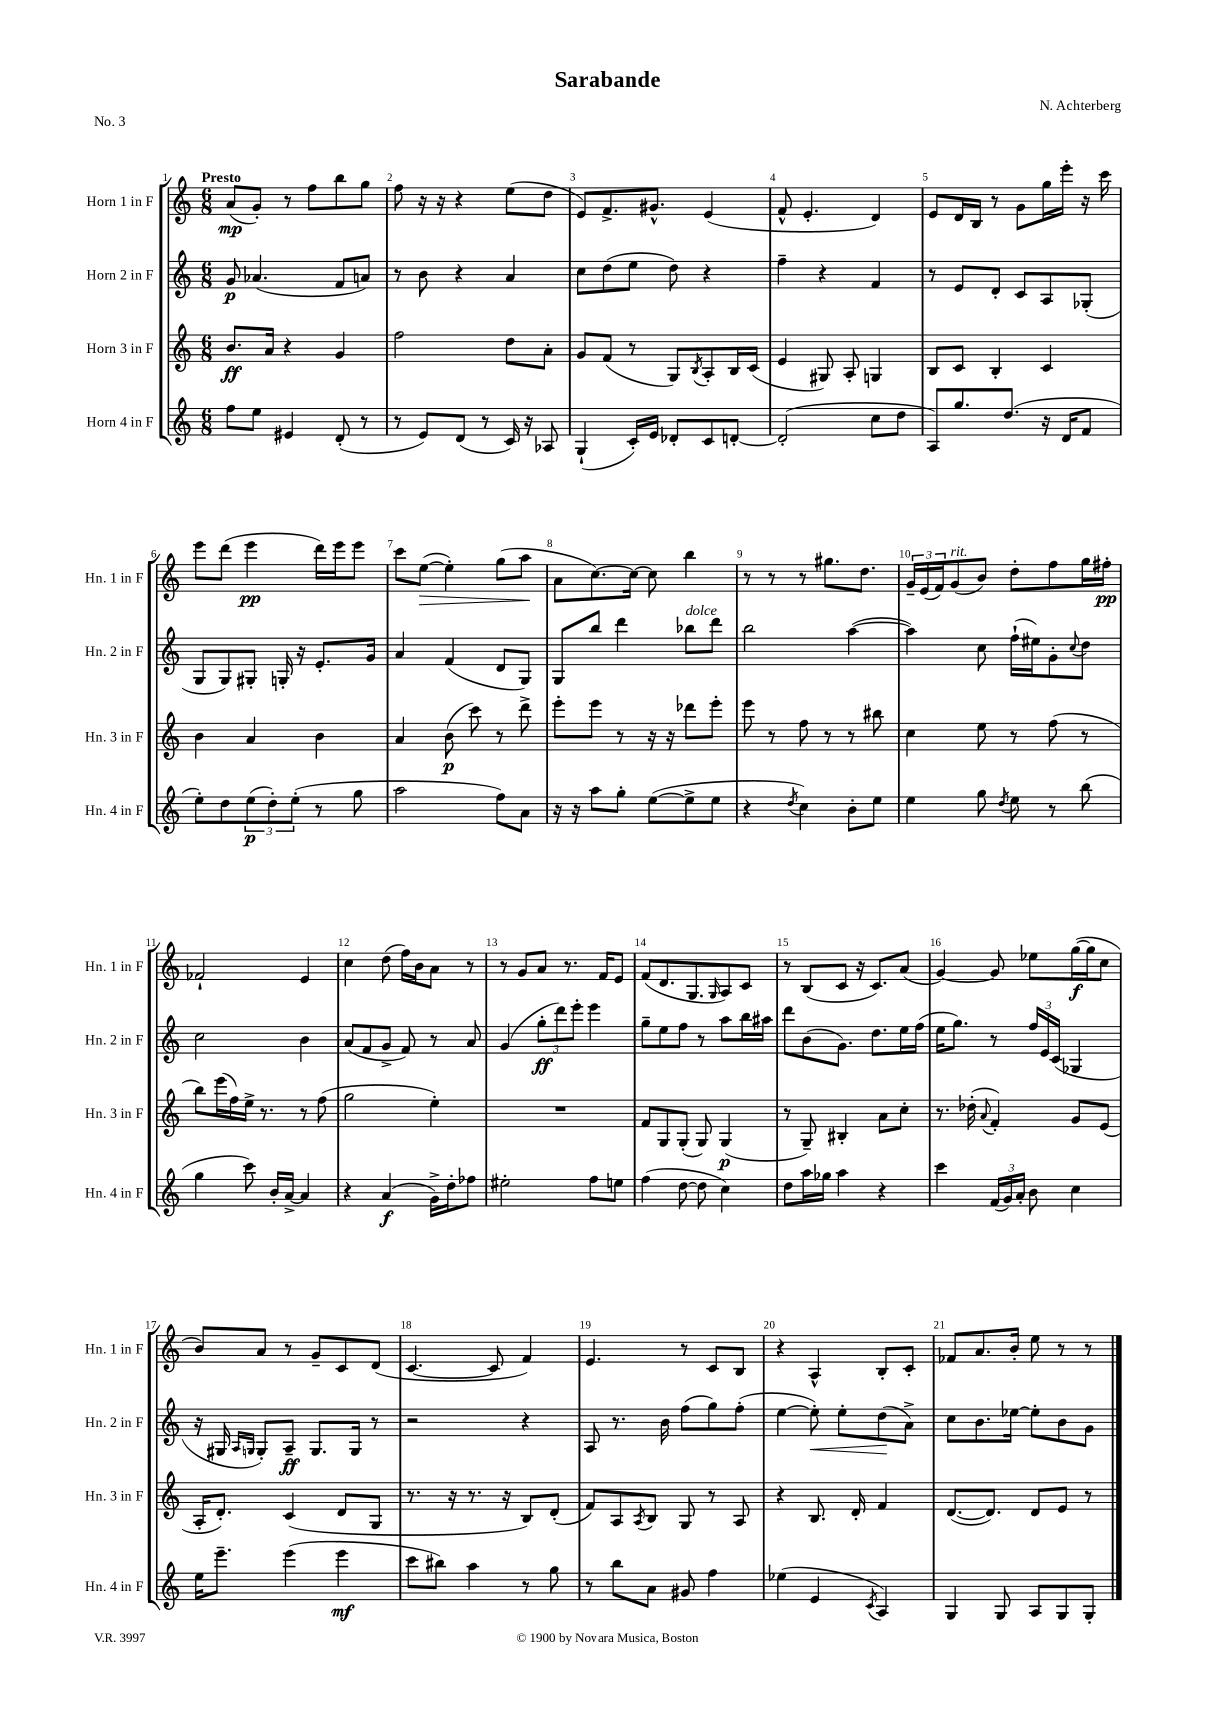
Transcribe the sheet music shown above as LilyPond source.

\header { title = "Sarabande" composer = "N. Achterberg" piece = "No. 3" }
<<
\new StaffGroup <<
\new Staff = "s0" \with { instrumentName = "Horn 1 in F" shortInstrumentName = "Hn. 1 in F" } {
    \clef treble \key c \major \numericTimeSignature \time 6/8 \tempo "Presto"
    a'8\mp( g'8-.) r8 f''8 b''8 g''8 |
    f''8 r16 r16 r4 e''8( d''8 |
    e'8) f'8.-> gis'8.-^ e'4( |
    f'8-^ e'4.-. d'4) |
    e'8 d'16 b16 r8 g'8 g''16 e'''16-. r16 c'''16 |
    e'''8 d'''8( e'''4\pp d'''16) e'''16 e'''8 |
    c'''8 e''8~\>( e''4-.) g''8( a''8\! |
    a'8 c''8.~) c''16~ c''8 b''4 |
    r8 r8 r8 gis''8. d''8. |
    \tuplet 3/2 { g'16-- e'16( f'16) } g'8^\markup { \italic "rit." }( b'8) d''8-. f''8 g''16 fis''16-.\pp |
    fes'2-! e'4 |
    c''4 d''8( f''16) b'16 a'8 r8 |
    r8 g'8 a'8 r8. f'16 e'8 |
    f'8( d'8. g8. \grace { g16 } a8) c'8 |
    r8 b8( c'8 r16 c'8.) a'8( |
    g'4~) g'8 ees''8 g''16~\f( g''16 c''8 |
    b'8) a'8 r8 g'8-- c'8 d'8( |
    c'4.~ c'8 f'4) |
    e'4. r8 c'8 b8 |
    r4 a4-^ b8-. c'8-. |
    fes'8 a'8. b'16-. e''8 r8 r8 \bar "|." |
}
\new Staff = "s1" \with { instrumentName = "Horn 2 in F" shortInstrumentName = "Hn. 2 in F" } {
    \clef treble \key c \major \numericTimeSignature \time 6/8
    g'8\p aes'4.( f'8 a'8) |
    r8 b'8 r4 a'4 |
    c''8 d''8( e''8 d''8) r4 |
    f''4-- r4 f'4 |
    r8 e'8 d'8-. c'8 a8 ges8-.( |
    g8 g8) gis8-. g16-. r16 e'8.-. g'16 |
    a'4 f'4( d'8 g8) |
    g8 b''8 d'''4 bes''8^\markup { \italic "dolce" } d'''8 |
    b''2 a''4~( |
    a''4) c''8 f''16-!( eis''16) g'8-. \appoggiatura { c''8 } d''8 |
    c''2 b'4 |
    a'8( f'8 g'8-> f'8) r8 a'8 |
    g'4( \tuplet 3/2 { g''8-.\ff d'''8) e'''8-. } e'''4 |
    g''8-- e''8 f''8 r8 a''8 b''16 ais''16 |
    d'''8 b'8( g'8.) d''8. e''16 f''16( |
    e''16 g''8.) r8 \tuplet 3/2 { f''16 e'16 c'16( } ges4 |
    r16 gis16 \grace { a16 g16 } g8-.) a8--\ff g8. g16 r8 |
    r2 r4 |
    a8 r8. b'16 f''8( g''8) f''8-.( |
    e''4~ e''8-.\<) e''8-. d''8\!( a'8->) |
    c''8 b'8. ees''16~ ees''8-. b'8 g'8 \bar "|." |
}
\new Staff = "s2" \with { instrumentName = "Horn 3 in F" shortInstrumentName = "Hn. 3 in F" } {
    \clef treble \key c \major \numericTimeSignature \time 6/8
    b'8.\ff a'16 r4 g'4 |
    f''2 d''8 a'8-. |
    g'8 f'8( r8 g8) \acciaccatura { b8 } a8-. b16 c'16( |
    e'4 gis8) a8-. g4 |
    b8 c'8 b4-. c'4 |
    b'4 a'4 b'4 |
    a'4 b'8\p( c'''8) r8 d'''8-> |
    e'''8-. e'''8 r8 r16 r16 des'''8 e'''8-. |
    e'''8 r8 f''8 r8 r8 bis''8 |
    c''4 e''8 r8 f''8( r8 |
    b''8) e'''16( f''16) e''16-> r8. r8 f''8( |
    g''2 e''4-.) |
    R2. |
    f'8 g8 g8-.( g8) g4\p( |
    r8 g8--) bis4-. a'8 c''8-. |
    r8. des''16-.( \appoggiatura { a'8 } f'4-.) g'8 e'8( |
    a16-. d'8.-.) c'4( d'8 g8 |
    r8. r16 r8. r16 b8) d'8-.( |
    f'8) a8 \acciaccatura { a8 } b8 g8 r8 a8 |
    r4 b8. d'16-. f'4 |
    d'8.~( d'8.) d'8 e'8 r8 \bar "|." |
}
\new Staff = "s3" \with { instrumentName = "Horn 4 in F" shortInstrumentName = "Hn. 4 in F" } {
    \clef treble \key c \major \numericTimeSignature \time 6/8
    f''8 e''8 eis'4 d'8-.( r8 |
    r8 e'8) d'8( r8 c'16) r16 aes8 |
    g4-!( c'16-.) e'16 des'8-. c'8 d'8~-. |
    d'2-.( c''8 d''8 |
    a8) g''8. d''8.( r16 d'16 f'8 |
    e''8-.) d''8 \tuplet 3/2 { e''8\p( d''8-.) e''8-.( } r8 g''8 |
    a''2 f''8) a'8 |
    r16 r16 a''8 g''8-. e''8~( e''8-> e''8 |
    r4 \acciaccatura { d''8 } c''4) b'8-. e''8 |
    e''4 g''8 \acciaccatura { d''8 } e''8 r8 b''8( |
    g''4 c'''8) b'16-. a'16~-> a'4 |
    r4 a'4\f( g'16->) d''16-. fes''8 |
    eis''2-. f''8 e''8 |
    f''4( d''8~ d''8 c''4) |
    d''8 a''16 ges''16 a''4 r4 |
    c'''4 \tuplet 3/2 { f'16( g'16) a'16-. } b'8 c''4 |
    e''16 e'''8.-- e'''4( e'''4\mf |
    c'''8 bis''8) a''4 r8 g''8 |
    r8 b''8 a'8 gis'8 f''4 |
    ees''4( e'4 \acciaccatura { c'8 } a4) |
    g4 g8 a8 g8 g8-. \bar "|." |
}
>>
>>
\layout { \context { \Score \override BarNumber.break-visibility = ##(#f #t #t) barNumberVisibility = #all-bar-numbers-visible } }
